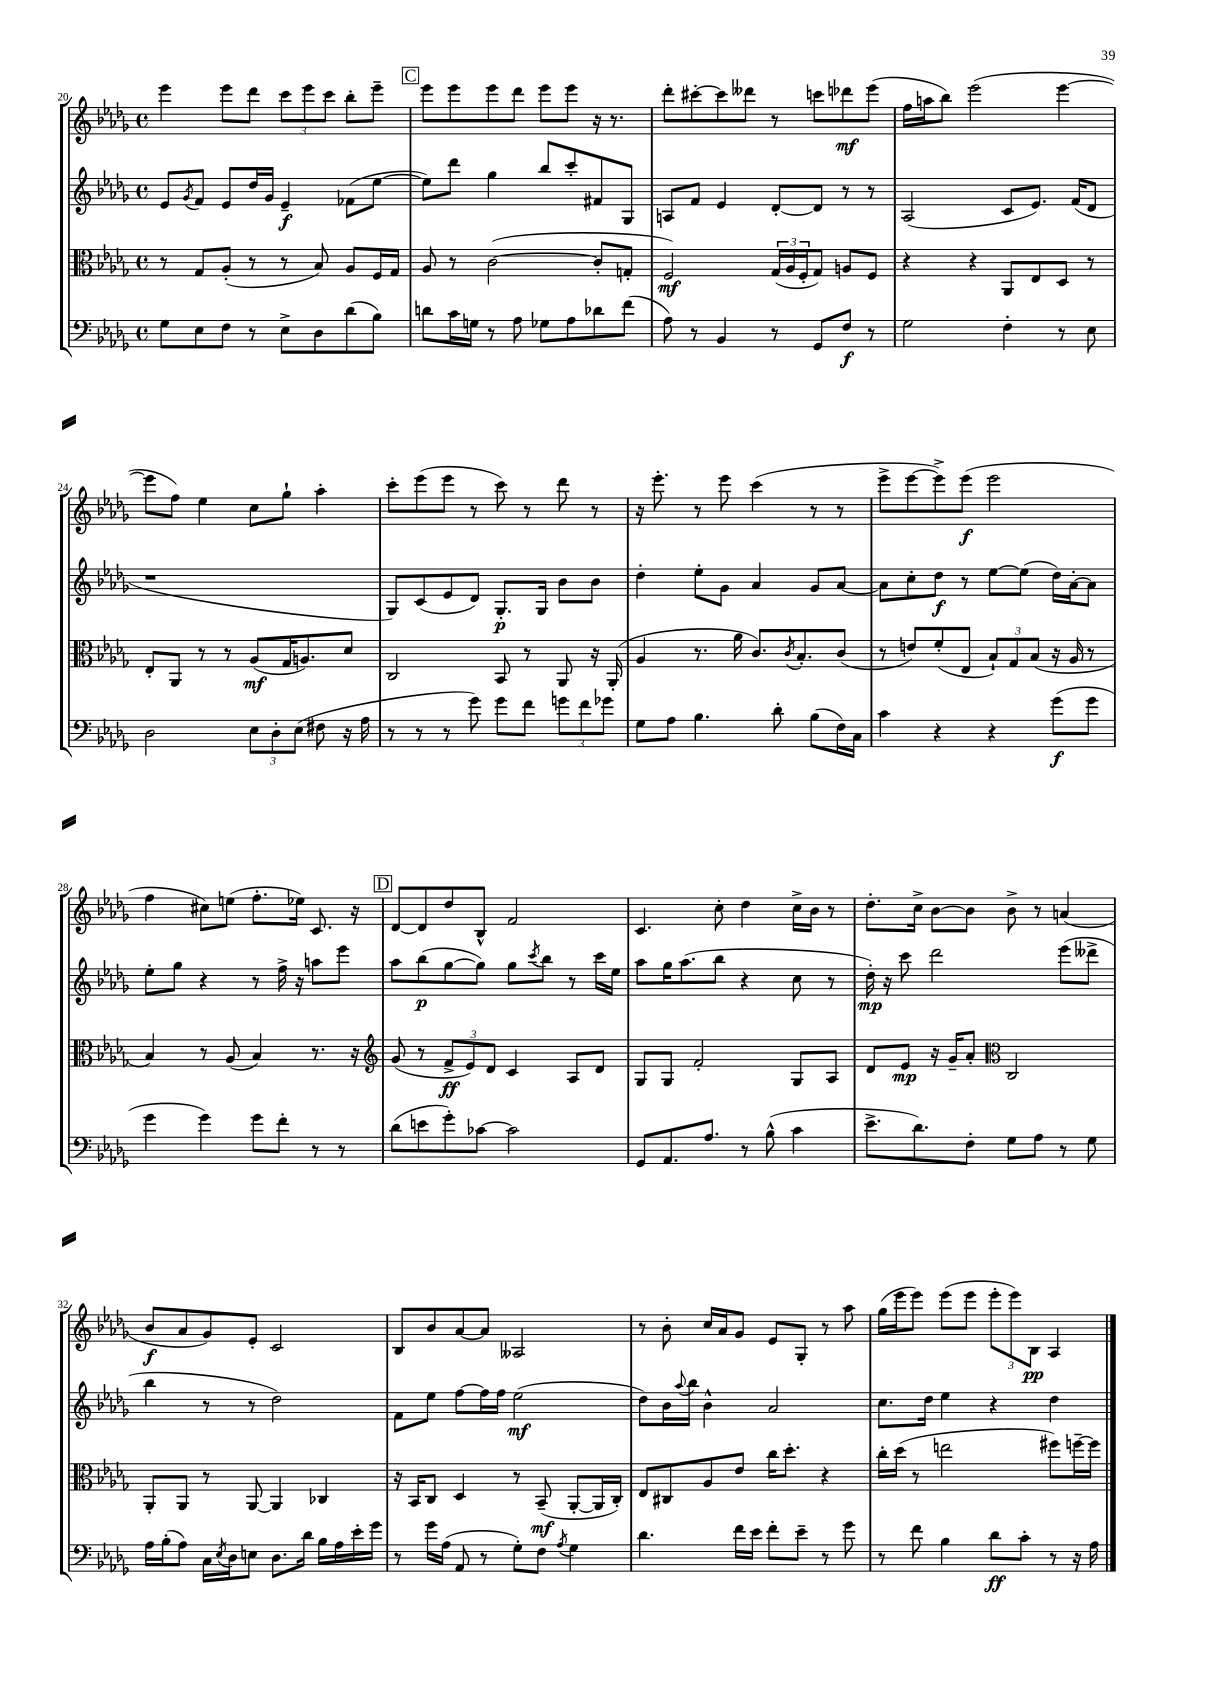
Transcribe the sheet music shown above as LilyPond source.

<<
\new StaffGroup <<
\new Staff = "s0" {
    \clef treble \key des \major \defaultTimeSignature \time 4/4
    ees'''4 ees'''8 des'''8 \tuplet 3/2 { c'''8 ees'''8 c'''8 } bes''8-. ees'''8-- |
    \mark \markup { \box "C" } ees'''8 ees'''8 ees'''8 des'''8 ees'''8 ees'''8 r16 r8. |
    des'''8-. cis'''8~-. cis'''8 deses'''8 r8 c'''8 des'''8\mf ees'''8( |
    f''16 a''16 bes''8) ees'''2( ees'''4~ |
    ees'''8 f''8) ees''4 c''8 ges''8-! aes''4-. |
    c'''8-. ees'''8( ees'''8 r8 c'''8) r8 des'''8 r8 |
    r16 ees'''8.-. r8 ees'''8 c'''4( r8 r8 |
    ees'''8-> ees'''8~ ees'''8->) ees'''8\f( ees'''2 |
    f''4 cis''8) e''8( f''8.-. ees''16) c'8. r16 |
    \mark \markup { \box "D" } des'8~ des'8 des''8 bes8-^ f'2 |
    c'4. c''8-. des''4 c''16-> bes'16 r8 |
    des''8.-. c''16-> bes'8~ bes'8 bes'8-> r8 a'4( |
    bes'8\f aes'8 ges'8) ees'8-. c'2 |
    bes8 bes'8 aes'8~ aes'8 aeses2 |
    r8 bes'8-. c''16 aes'16 ges'8 ees'8 ges8-. r8 aes''8 |
    ges''16( ees'''16 ees'''8) ees'''8( ees'''8 \tuplet 3/2 { ees'''8-. ees'''8) bes8\pp } aes4 \bar "|." |
}
\new Staff = "s1" {
    \clef treble \key des \major \defaultTimeSignature \time 4/4
    ees'8 \acciaccatura { ges'8 } f'8 ees'8 des''16 ges'16 ees'4--\f fes'8( ees''8~ |
    \mark \markup { \box "C" } ees''8) des'''8 ges''4 bes''8 c'''8-. fis'8 ges8 |
    a8 f'8 ees'4 des'8~-. des'8 r8 r8 |
    aes2( c'8 ees'8.) f'16( des'8 |
    r1 |
    ges8) c'8( ees'8 des'8) ges8.-.\p ges16 bes'8 bes'8 |
    des''4-. ees''8-. ges'8 aes'4 ges'8 aes'8~ |
    aes'8 c''8-. des''8\f r8 ees''8~ ees''8( des''16) aes'16~-. aes'8 |
    ees''8-. ges''8 r4 r8 f''16-> r16 a''8 ees'''8 |
    \mark \markup { \box "D" } aes''8 bes''8\p( ges''8~ ges''8) ges''8 \acciaccatura { c'''8 } bes''8 r8 c'''16 ees''16 |
    aes''8 ges''16 aes''8.( bes''8 r4 c''8 r8 |
    des''16-.\mp) r16 c'''8 des'''2 ees'''8( deses'''8-> |
    bes''4 r8 r8 des''2) |
    f'8 ees''8 f''8~ f''16 f''16 ees''2\mf( |
    des''8) bes'16 \appoggiatura { aes''8 } bes''16 bes'4-^ aes'2 |
    c''8. des''16 ees''4 r4 des''4 \bar "|." |
}
\new Staff = "s2" {
    \clef alto \key des \major \defaultTimeSignature \time 4/4
    r8 ges8 aes8-.( r8 r8 bes8) aes8 f16 ges16 |
    \mark \markup { \box "C" } aes8 r8 c'2~( c'8-. g8-. |
    f2\mf) \tuplet 3/2 { ges16( aes16 f16-. } ges8) a8 f8 |
    r4 r4 aes,8 ees8 des8 r8 |
    ees8-. aes,8 r8 r8 aes8\mf( ges16 a8.) des'8 |
    c2 bes,8 r8 aes,8 r16 aes,16-.( |
    aes4 r8. aes'16 c'8.) \acciaccatura { c'8 } bes8.-. c'8( |
    r8 e'8) f'8-.( ees8 \tuplet 3/2 { bes8-!) ges8 bes8( } r16 aes16 r8 |
    bes4) r8 aes8( bes4) r8. r16 |
    \mark \markup { \box "D" } \clef treble ges'8( r8 \tuplet 3/2 { f'8->\ff ees'8) des'8 } c'4 aes8 des'8 |
    ges8 ges8 f'2-. ges8 aes8 |
    des'8 ees'8\mp r16 ges'16-- aes'8-. \clef alto c2 |
    aes,8-. aes,8 r8 aes,8~ aes,4 ces4 |
    r16 bes,16 c8 des4 r8 bes,8--\mf( aes,8~-. aes,16 c16-.) |
    ees8 cis8 aes8 ees'8 c''16 des''8.-. r4 |
    c''16-. des''16( r8 e''2 fis''8) f''16~-- f''16 \bar "|." |
}
\new Staff = "s3" {
    \clef bass \key des \major \defaultTimeSignature \time 4/4
    ges8 ees8 f8 r8 ees8-> des8 des'8( bes8) |
    \mark \markup { \box "C" } d'8 c'16 g16 r8 aes8 ges8 aes8 des'8 f'8( |
    aes8) r8 bes,4 r8 ges,8 f8\f r8 |
    ges2 f4-. r8 ees8 |
    des2 \tuplet 3/2 { ees8 des8-. ees8( } fis8 r16 aes16 |
    r8 r8 r8 ges'8) ges'8 f'8 \tuplet 3/2 { g'8 f'8 ges'8 } |
    ges8 aes8 bes4. des'8-. bes8( f16) c16 |
    c'4 r4 r4 ges'8\f( ges'8 |
    ges'4 ges'4) ges'8 f'8-. r8 r8 |
    \mark \markup { \box "D" } des'8( e'8 ges'8-.) ces'8~ ces'2 |
    ges,8 aes,8. aes8. r8 bes8-^( c'4 |
    ees'8.-> des'8.) f8-. ges8 aes8 r8 ges8 |
    aes16 bes16-.( aes8) c16 \acciaccatura { ees8 } des16 e8 des8. des'16 bes16 aes16 ees'16-. ges'16 |
    r8 ges'16 aes16( aes,8 r8 ges8-.) f8 \acciaccatura { aes8 } ges4 |
    des'4. f'16 ees'16 f'8-. ees'8-- r8 ges'8 |
    r8 f'8 bes4 des'8\ff c'8-. r8 r16 aes16 \bar "|." |
}
>>
>>
\layout { \context { \Score currentBarNumber = #20 } }
